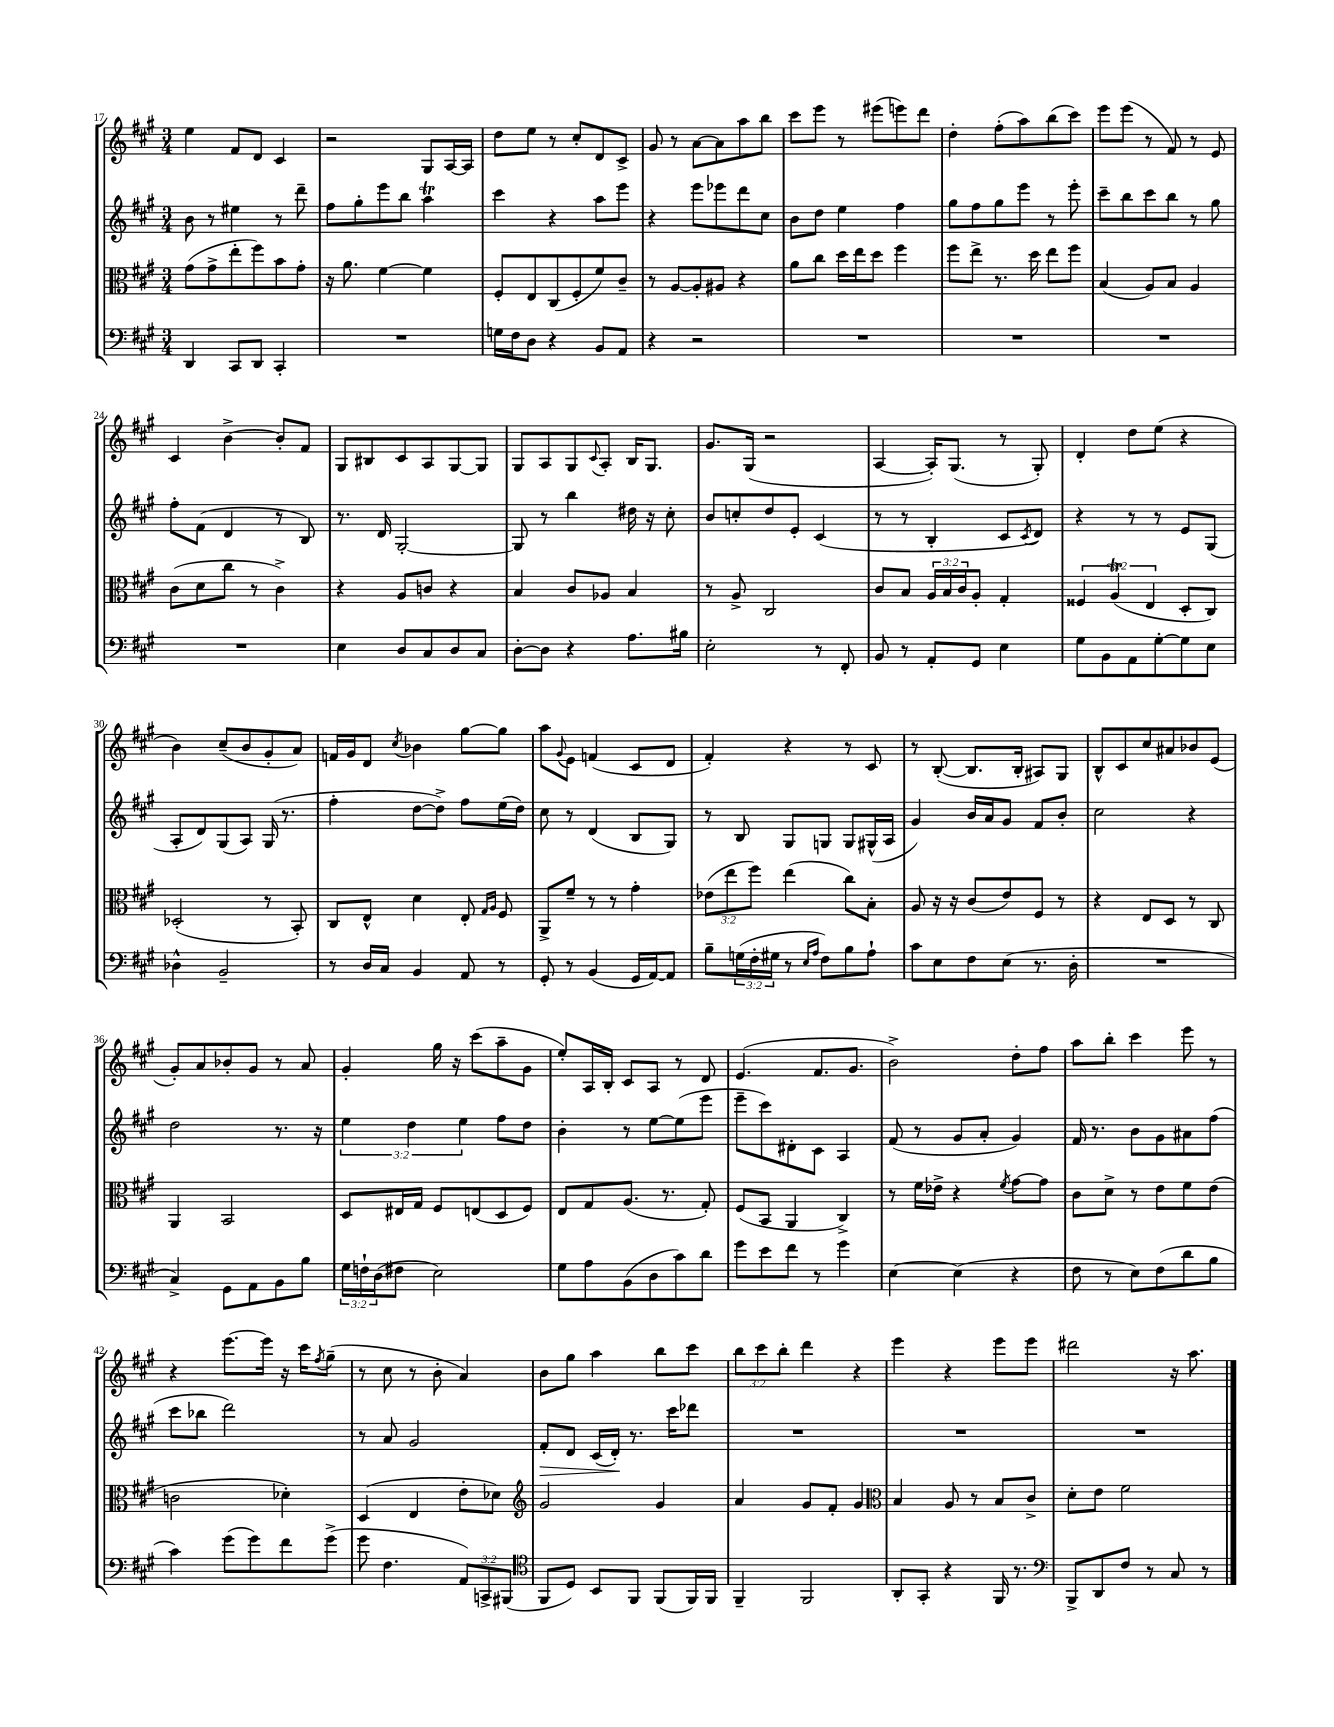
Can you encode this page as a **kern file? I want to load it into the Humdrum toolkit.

**kern	**kern	**kern	**kern
*staff4	*staff3	*staff2	*staff1
*clefF4	*clefC3	*clefG2	*clefG2
*k[f#c#g#]	*k[f#c#g#]	*k[f#c#g#]	*k[f#c#g#]
*M3/4	*M3/4	*M3/4	*M3/4
4DD	(8g#	8b	4ee
.	8g#^	8r	.
8CC#	8ee'	4ee#	8f#
8DD	8ff#)	.	8d
4CC#'	8b	8r	4c#
.	8g#'	8ddd~	.
=	=	=	=
2.r	16r	8ff#	2r
.	8.a	.	.
.	.	8gg#'	.
.	[4f#	8eee	.
.	.	8bb	.
.	4f#]	4aa	8G#
.	.	.	[16A
.	.	.	16A]
=	=	=	=
16G	8F#'	4ccc#	8dd
16F#	.	.	.
8D	8E	.	8ee
4r	(8C#	4r	8r
.	8F#'	.	8cc#'
8BB	8f#)	8aa	8d
8AA	8c#~	8eee	8c#^
=	=	=	=
4r	8r	4r	8g#
.	[8A	.	8r
2r	8A']	8eee	[8a
.	8A#	8eee-	8a]
.	4r	8ddd	8aa
.	.	8cc#	8bb
=	=	=	=
2.r	8a	8b	8ccc#
.	8cc#	8dd	8eee
.	16dd	4ee	8r
.	16ee	.	.
.	8dd	.	(8eee#
.	4ff#	4ff#	8eee)
.	.	.	8ddd
=	=	=	=
2.r	8ff#	8gg#	4dd'
.	8ee^	8ff#	.
.	8.r	8gg#	(8ff#'
.	.	8eee	8aa)
.	16dd	.	.
.	8ee	8r	(8bb
.	8ff#	8eee'	8ccc#)
=	=	=	=
2.r	(4B	8ccc#~	8eee
.	.	8bb	(8eee
.	8A)	8ccc#	8r
.	8B	8bb	8f#)
.	4A	8r	8r
.	.	8gg#	8e
=	=	=	=
2.r	(8c#	8ff#'	4c#
.	8d	(8f#	.
.	8cc#	4d	[4b^
.	8r	.	.
.	4c#^)	8r	8b']
.	.	8B)	8f#
=	=	=	=
4E	4r	8.r	8G#
.	.	.	8B#
.	.	16d	.
8D	8A	[2G#'	8c#
8C#	8c	.	8A
8D	4r	.	[8G#
8C#	.	.	8G#]
=	=	=	=
[8D'	4B	8G#]	8G#
8D]	.	8r	8A
4r	8c#	4bb	8G#
.	.	.	8qqc#
.	8A-	.	8A'
8.A	4B	16dd#	16B
.	.	16r	8.G#
.	.	8cc#'	.
16B#	.	.	.
=	=	=	=
2E'	8r	8b	8.g#
.	8A^	8cc'	.
.	.	.	(16G#
.	2C#	8dd	2r
.	.	8e'	.
8r	.	(4c#	.
8FF#'	.	.	.
=	=	=	=
8BB	8c#	8r	[4A
8r	8B	8r	.
8AA'	24A	4B'	16A'])
.	24B	.	.
.	.	.	(8.G#
.	24c#	.	.
8GG#	8A'	.	.
4E	4G#'	8c#	8r
.	.	8qc#	.
.	.	8d)	8G#')
=	=	=	=
8G#	6F##	4r	4d'
8BB	.	.	.
.	(6A	.	.
8AA	.	8r	8dd
.	6E	.	.
[8G#'	.	8r	(8ee
8G#]	8D'	8e	4r
8E	8C#)	(8G#	.
=	=	=	=
4D-^^	(2D-'	8A'	4b)
.	.	8d)	.
2BB~	.	(8G#	(8cc#~
.	.	8A)	8b
.	8r	(16G#	8g#'
.	.	8.r	.
.	8BB')	.	8a)
=	=	=	=
8r	8C#	4ff#'	16f
.	.	.	16g#
16D	8E^^	.	8d
16C#	.	.	.
.	.	.	8qcc#
4BB	4d	[8dd	4b-
.	.	8dd^])	.
8AA	8E'	8ff#	[8gg#
.	16qqG#	.	.
.	16qqA	.	.
8r	8F#	(16ee	8gg#]
.	.	16dd)	.
=	=	=	=
8GG#'	8AA^	8cc#	8aa
.	.	.	8qqg#
8r	8f#~	8r	8e
(4BB	8r	(4d	(4f
.	8r	.	.
16GG#	4g#'	8B	8c#
[16AA)	.	.	.
8AA]	.	8G#)	8d
=	=	=	=
8B~	(12e-	8r	4f#')
.	12ee	.	.
(24G	.	8B	.
24F#'	12ff#)	.	.
24G#	.	.	.
8r	(4ee	8G#	4r
16qqE	.	.	.
16qqA	.	.	.
8F#)	.	8G	.
8B	8cc#)	8G	8r
8A`	8B'	(16G#^^	8c#
.	.	16A	.
=	=	=	=
8c#	8A	4g#)	8r
8E	16r	.	([8B'
.	16r	.	.
8F#	(8c#	16b	8.B]
.	.	16a	.
(8E	8e)	8g#	.
.	.	.	16B'
8.r	8F#	8f#	8A#)
.	8r	8b'	8G#
16D'	.	.	.
=	=	=	=
2.r	4r	2cc#	8B^^
.	.	.	8c#
.	8E	.	8cc#
.	8D	.	8a#
.	8r	4r	8b-
.	8C#	.	(8e
=	=	=	=
4C#^)	4AA	2dd	8g#')
.	.	.	8a
8GG#	2BB	.	8b-'
8AA	.	.	8g#
8BB	.	8.r	8r
8B	.	.	8a
.	.	16r	.
=	=	=	=
24G#	8D	6ee	4g#'
24F`	.	.	.
(24D	.	.	.
8F#	16E#	.	.
.	.	6dd	.
.	16G#	.	.
2E)	8F#	.	16gg#
.	.	.	16r
.	.	6ee	.
.	(8E	.	(8ccc#
.	8D	8ff#	8aa~
.	8F#)	8dd	8g#
=	=	=	=
8G#	8E	4b'	8ee')
8A	8G#	.	16A
.	.	.	16B'
(8BB	(8.A	8r	8c#
8D	.	[8ee	8A
.	8.r	.	.
8c#)	.	(8ee]	8r
8d	8G#')	8eee	8d
=	=	=	=
8g#	(8F#	8eee~	(4.e
8e	8BB	8ccc#)	.
8f#	4AA	8d#'	.
8r	.	8c#	8.f#
4g#	4C#^)	4A	.
.	.	.	8.g#
=	=	=	=
[4E	8r	(8f#	2b^)
.	16f#	8r	.
.	16e-^	.	.
(4E]	4r	8g#	.
.	.	8a'	.
.	8qf#	.	.
4r	[8g#	4g#)	8dd'
.	8g#]	.	8ff#
=	=	=	=
8F#	8c#	16f#	8aa
.	.	8.r	.
8r	8d^	.	8bb'
8E)	8r	8b	4ccc#
(8F#	8e	8g#	.
8d	8f#	8a#	8eee
8B	(8e	(8ff#	8r
=	=	=	=
4c#)	2c	8ccc#	4r
.	.	8bb-	.
(8g#	.	2ddd)	[8.eee
8g#)	.	.	.
.	.	.	16eee]
8f#	4d-')	.	16r
.	.	.	16ccc#
.	.	.	8qff#
(8g#^	.	.	(8gg#~
=	=	=	=
8g#	(4D	8r	8r
4.F#	.	8a	8cc#
.	4E	2g#	8r
.	.	.	8b'
12AA)	8e'	.	4a)
12CC^	.	.	.
.	8d-)	.	.
(12BBB#	.	.	.
=	=	=	=
*clefC4	*clefG2	*	*
8FF#	2g#	8f#'	8b
8D)	.	8d	8gg#
8BB	.	(16c#	4aa
.	.	16d')	.
8FF#	.	8.r	.
(8FF#	4g#	.	8bb
.	.	16ccc#	.
16FF#)	.	8ddd-	8ccc#
16FF#	.	.	.
=	=	=	=
4FF#~	4a	2.r	12bb
.	.	.	12ccc#
.	.	.	12bb'
2FF#	8g#	.	4ddd
.	8f#'	.	.
.	4g#	.	4r
=	=	=	=
*	*clefC3	*	*
8AA'	4B	2.r	4eee
8GG#'	.	.	.
4r	8A	.	4r
.	8r	.	.
16FF#	8B	.	8eee
8.r	.	.	.
.	8c#^	.	8eee
=	=	=	=
*clefF4	*	*	*
8BBB^	8d'	2.r	2ddd#
8DD	8e	.	.
8F#	2f#	.	.
8r	.	.	.
8C#	.	.	16r
.	.	.	8.aa
8r	.	.	.
==	==	==	==
*-	*-	*-	*-
